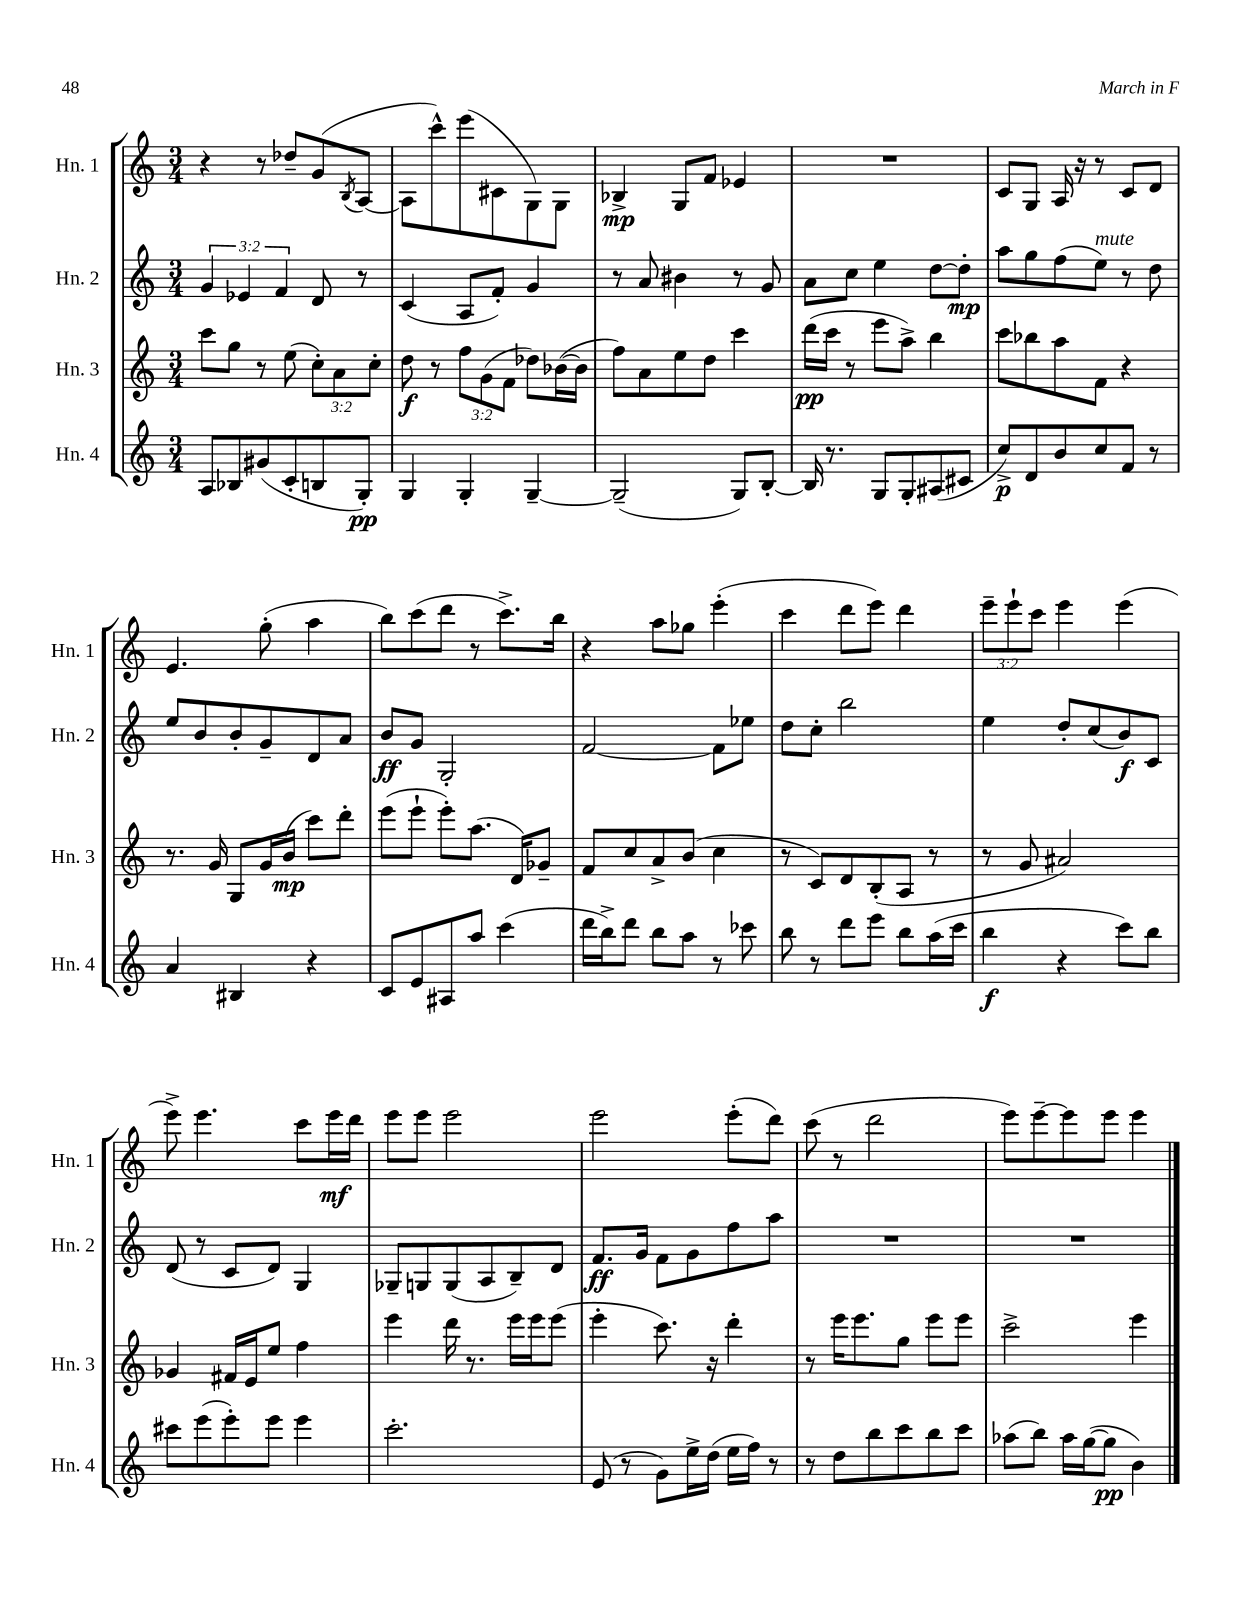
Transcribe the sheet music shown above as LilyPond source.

<<
\new StaffGroup <<
\new Staff = "s0" \with { instrumentName = "Hn. 1" shortInstrumentName = "Hn. 1" } {
    \clef treble \key c \major \numericTimeSignature \time 3/4 \override Staff.TupletNumber.text = #tuplet-number::calc-fraction-text
    r4 r8 des''8-- g'8( \acciaccatura { b8 } a8~ |
    a8 c'''8-^) e'''8( cis'8 g8) g8 |
    bes4->\mp g8 f'8 ees'4 |
    R2. |
    c'8 g8 a16 r16 r8 c'8 d'8 |
    e'4. g''8-.( a''4 |
    b''8) c'''8( d'''8 r8 c'''8.->) b''16 |
    r4 a''8 ges''8 e'''4-.( |
    c'''4 d'''8 e'''8) d'''4 |
    \tuplet 3/2 { e'''8-- e'''8-! c'''8 } e'''4 e'''4( |
    e'''8->) e'''4. c'''8 e'''16\mf d'''16 |
    e'''8 e'''8 e'''2 |
    e'''2 e'''8-.( d'''8) |
    c'''8( r8 d'''2 |
    e'''8) e'''8~-- e'''8 e'''8 e'''4 \bar "|." |
}
\new Staff = "s1" \with { instrumentName = "Hn. 2" shortInstrumentName = "Hn. 2" } {
    \clef treble \key c \major \numericTimeSignature \time 3/4 \override Staff.TupletNumber.text = #tuplet-number::calc-fraction-text
    \tuplet 3/2 { g'4 ees'4 f'4 } d'8 r8 |
    c'4( a8 f'8-.) g'4 |
    r8 a'8 bis'4 r8 g'8 |
    a'8 c''8 e''4 d''8~ d''8-.\mp |
    a''8 g''8 f''8( e''8^\markup { \italic "mute" }) r8 d''8 |
    e''8 b'8 b'8-. g'8-- d'8 a'8 |
    b'8\ff g'8 g2-. |
    f'2~ f'8 ees''8 |
    d''8 c''8-. b''2 |
    e''4 d''8-. c''8( b'8\f) c'8 |
    d'8( r8 c'8 d'8) g4 |
    ges8-- g8 g8( a8 b8--) d'8 |
    f'8.\ff g'16 f'8 g'8 f''8 a''8 |
    R2. |
    R2. \bar "|." |
}
\new Staff = "s2" \with { instrumentName = "Hn. 3" shortInstrumentName = "Hn. 3" } {
    \clef treble \key c \major \numericTimeSignature \time 3/4 \override Staff.TupletNumber.text = #tuplet-number::calc-fraction-text
    c'''8 g''8 r8 e''8( \tuplet 3/2 { c''8-.) a'8 c''8-. } |
    d''8\f r8 \tuplet 3/2 { f''8 g'8( f'8 } des''8) bes'16~( bes'16 |
    f''8) a'8 e''8 d''8 c'''4 |
    d'''16\pp( c'''16 r8 e'''8 a''8->) b''4 |
    c'''8 bes''8 a''8 f'8 r4 |
    r8. g'16 g8 g'16 b'16\mp( c'''8) d'''8-. |
    e'''8( e'''8-! e'''8-.) a''8.( d'16) ges'8-- |
    f'8 c''8 a'8-> b'8( c''4 |
    r8 c'8) d'8 b8-.( a8 r8 |
    r8 g'8 ais'2) |
    ges'4 fis'16 e'16 e''8 f''4 |
    e'''4 d'''16 r8. e'''16 e'''16 e'''8( |
    e'''4-. c'''8.) r16 d'''4-. |
    r8 e'''16 e'''8. g''8 e'''8 e'''8 |
    c'''2-> e'''4 \bar "|." |
}
\new Staff = "s3" \with { instrumentName = "Hn. 4" shortInstrumentName = "Hn. 4" } {
    \clef treble \key c \major \numericTimeSignature \time 3/4
    a8 bes8 gis'8( c'8-. b8 g8-.\pp) |
    g4 g4-. g4~-- |
    g2--( g8) b8~-. |
    b16 r8. g8 g8-. ais8( cis'8 |
    c''8->\p) d'8 b'8 c''8 f'8 r8 |
    a'4 bis4 r4 |
    c'8 e'8 ais8 a''8 c'''4( |
    d'''16 b''16->) d'''8 b''8 a''8 r8 ces'''8 |
    b''8 r8 d'''8 e'''8 b''8 a''16( c'''16 |
    b''4\f r4 c'''8) b''8 |
    cis'''8 e'''8( e'''8-.) e'''8 e'''4 |
    c'''2.-. |
    e'8( r8 g'8) e''16-> d''16( e''16 f''16) r8 |
    r8 d''8 b''8 c'''8 b''8 c'''8 |
    aes''8( b''8) aes''16 g''16~( g''8\pp b'4) \bar "|." |
}
>>
>>
\layout { \context { \Score \remove "Bar_number_engraver" } }
